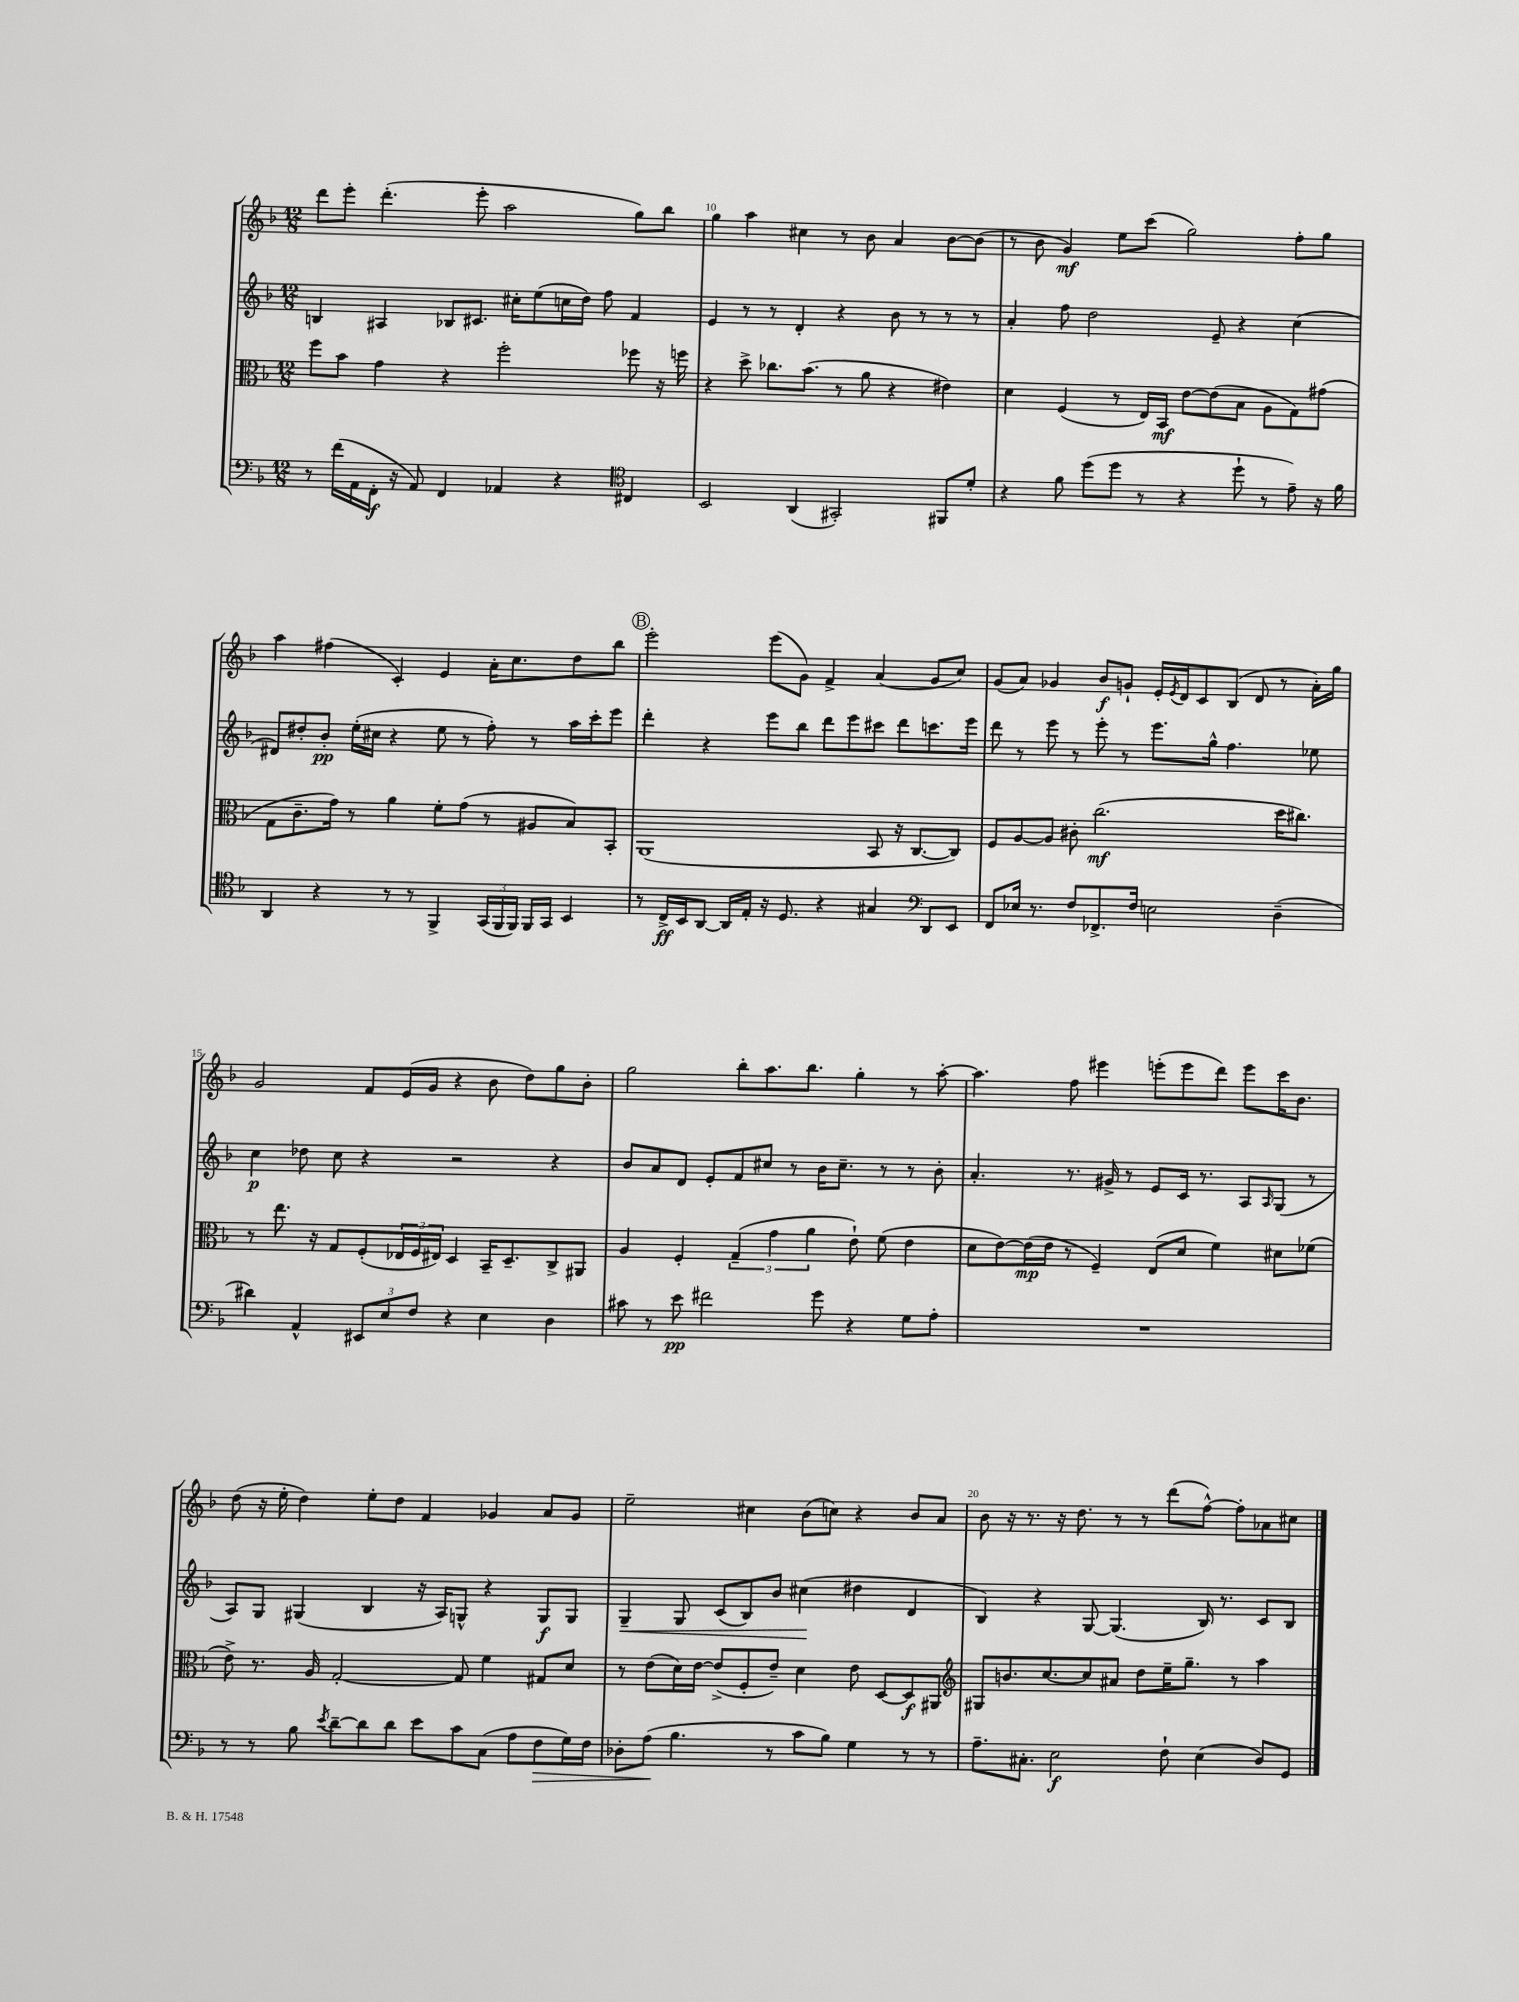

**kern	**kern	**kern	**kern
*staff4	*staff3	*staff2	*staff1
*clefF4	*clefC3	*clefG2	*clefG2
*k[b-]	*k[b-]	*k[b-]	*k[b-]
*M12/8	*M12/8	*M12/8	*M12/8
8r	8ff	4B	8ddd
(16f	8b-	.	8eee'
16AA	.	.	.
16FF'	4g	4A#	(4.ddd'
16r	.	.	.
8AA)	.	.	.
4FF	4r	8B-	.
.	.	8.c#	8eee'
4AA-	2ff'	.	2aa
.	.	16cc#'	.
.	.	(8ee	.
4r	.	16cc	.
.	.	16dd)	.
.	.	8ff	.
*clefC4	*	*	*
4C#	8ff-	4f	8gg)
.	16r	.	8bb-
.	16ff	.	.
=	=	=	=
2BB-	4r	4e	4gg
.	8dd^	8r	4aa
.	8.cc-	8r	.
(4AA	.	4d'	4cc#
.	(8.b-	.	.
2GG#')	8r	4r	8r
.	8a	.	8b-
.	4r	8b-	4a
.	.	8r	.
8FF#	4e#)	8r	[8b-
8d'	.	8r	(8b-]
=	=	=	=
4r	4d	4a'	8r
.	.	.	8b-
8f	(4F	8ff	4g)
(8dd	.	2dd	.
8dd	8r	.	8ee
8r	16E)	.	(8ccc
.	16BB-	.	.
4r	[8e	.	2gg)
.	(8e]	8e~	.
8dd`	8B-	4r	.
8r	8A	.	.
8e~)	8G)	(4cc	8ff'
16r	(8g#	.	8gg
16f	.	.	.
=	=	=	=
4AA	8G	8d#)	4aa
.	8.c~	8dd#'	.
4r	.	8b-'	(4ff#
.	16g)	.	.
.	8r	(16ee'	.
.	.	16cc#	.
8r	4a	4r	4c')
8r	.	.	.
4FF^	8f'	8ee	4e
.	(8g	8r	.
(24GG	8r	8ff')	16a'
24FF	.	.	.
.	.	.	8.cc
24FF)	.	.	.
16FF	8A#	8r	.
16GG	.	.	.
4BB-	8B-)	16aa	8dd
.	.	16ccc'	.
.	8BB-'	8eee	8bb-
=	=	=	=
8r	(1AA	4ddd'	2eee'
16C^	.	.	.
16BB-	.	.	.
[8AA	.	4r	.
16AA]	.	.	.
16E'	.	.	.
16r	.	8eee	(8eee
8.D	.	.	.
.	.	8bb-	8g)
4r	.	8ddd	4f^
.	.	8eee	.
4G#	8BB-	8ccc#	(4a
.	16r	8ddd	.
.	[8.C	.	.
*clefF4	*	*	*
8DD	.	8.ccc	8g
8EE	8C])	.	8cc)
.	.	16eee	.
=	=	=	=
8FF	8F	8ddd	(8g
16E-	[8A	8r	8a)
8.r	.	.	.
.	8A]	8eee	4g-
8F	8c#'	8r	.
8.FF-^	(2.cc	8eee'	8b-
.	.	8r	8g`
16F	.	.	.
2E	.	8.eee	16e'
.	.	.	8qe
.	.	.	16d
.	.	.	8c
.	.	16gg^^	.
.	.	4.ff	(8B-
.	.	.	8d
(4D~	16dd	.	8r
.	8.cc#)	.	.
.	.	8ee-	16a')
.	.	.	16gg
=	=	=	=
4d#)	8r	4cc	2g
.	8.ee	.	.
4AA^^	.	8dd-	.
.	16r	.	.
.	8G	8cc	.
12EE#	(8F'	4r	8f
12E	.	.	.
.	24E-	.	(16e
12F	24F	.	.
.	.	.	16g
.	24E#)	.	.
4r	4D	2r	4r
4E	16BB-~	.	8b-
.	8.D~	.	.
.	.	.	8dd)
4D	8C^	4r	8gg
.	8AA#	.	8b-'
=	=	=	=
8c#	4A	8b-	2gg
8r	.	8a	.
8e	4F'	8d	.
2f#	.	8e'	.
.	(6G~	8f	8bb-'
.	.	8cc#	8.aa
.	6g	.	.
.	.	8r	.
.	.	.	8.bb-
.	6a	.	.
8g	.	16b-	.
.	.	8.cc#~	.
4r	8e`)	.	4gg'
.	(8f	8r	.
8G	4e	8r	8r
8A'	.	8b-'	[8aa'
=	=	=	=
1.r	8d	4.a'	4.aa]
.	[8e)	.	.
.	(16e]	.	.
.	16e	.	.
.	8r	8.r	8ff
.	4F~)	.	4eee#
.	.	16g#^	.
.	.	8r	.
.	(8E	8e	(8eee'
.	8d	16c	8eee
.	.	8.r	.
.	4f)	.	8ddd)
.	.	8A	8eee
.	.	16qqA	.
.	8d#	(8G	16ccc
.	.	.	8.b-
.	(8f-	8r	.
=	=	=	=
8r	8e^)	8A)	(8dd
8r	8.r	8G	16r
.	.	.	16ee'
8B-	.	(4G#	4dd)
.	16A	.	.
8qe	.	.	.
[8d~	[2G'	.	.
8d]	.	4B-	8ee'
8d	.	.	8dd
8e	.	16r	4f
.	.	16A)	.
8c	8G]	8G^^	.
(8C	4f	4r	4g-
8A	.	.	.
8F	8G#	8G	8a
16G)	8d	8G	8g-
16F	.	.	.
=	=	=	=
8D-'	8r	4G~	2ee~
(8A	(8e	.	.
4.B-	16d)	8G	.
.	[16e	.	.
.	(8e^]	(8c	.
.	8F'	8B-)	4cc#
8r	8e~)	8b-	.
8c	4d	(4cc#	(8b-
8B-)	.	.	8cc)
4G	8e	4dd#	4r
.	[8D	.	.
8r	8D]	4d	8b-
8r	8AA#	.	8a
=	=	=	=
*	*clefG2	*	*
8.A~	8G#	4B-)	8b-
.	8.b	.	16r
8.C#'	.	.	8.r
.	.	4r	.
.	[8.cc	.	.
2E	.	.	16r
.	.	.	8.dd
.	8cc]	[8G	.
.	8a#	(4.G]	8r
.	8dd	.	8r
8F`	16ee~	.	(8ddd
.	8.gg~	.	.
(4E	.	16B-)	[8ff^^)
.	.	8.r	.
.	8r	.	8ff']
8D)	4aa	8c	8a-
8GG	.	8B-	8cc#
==	==	==	==
*-	*-	*-	*-
